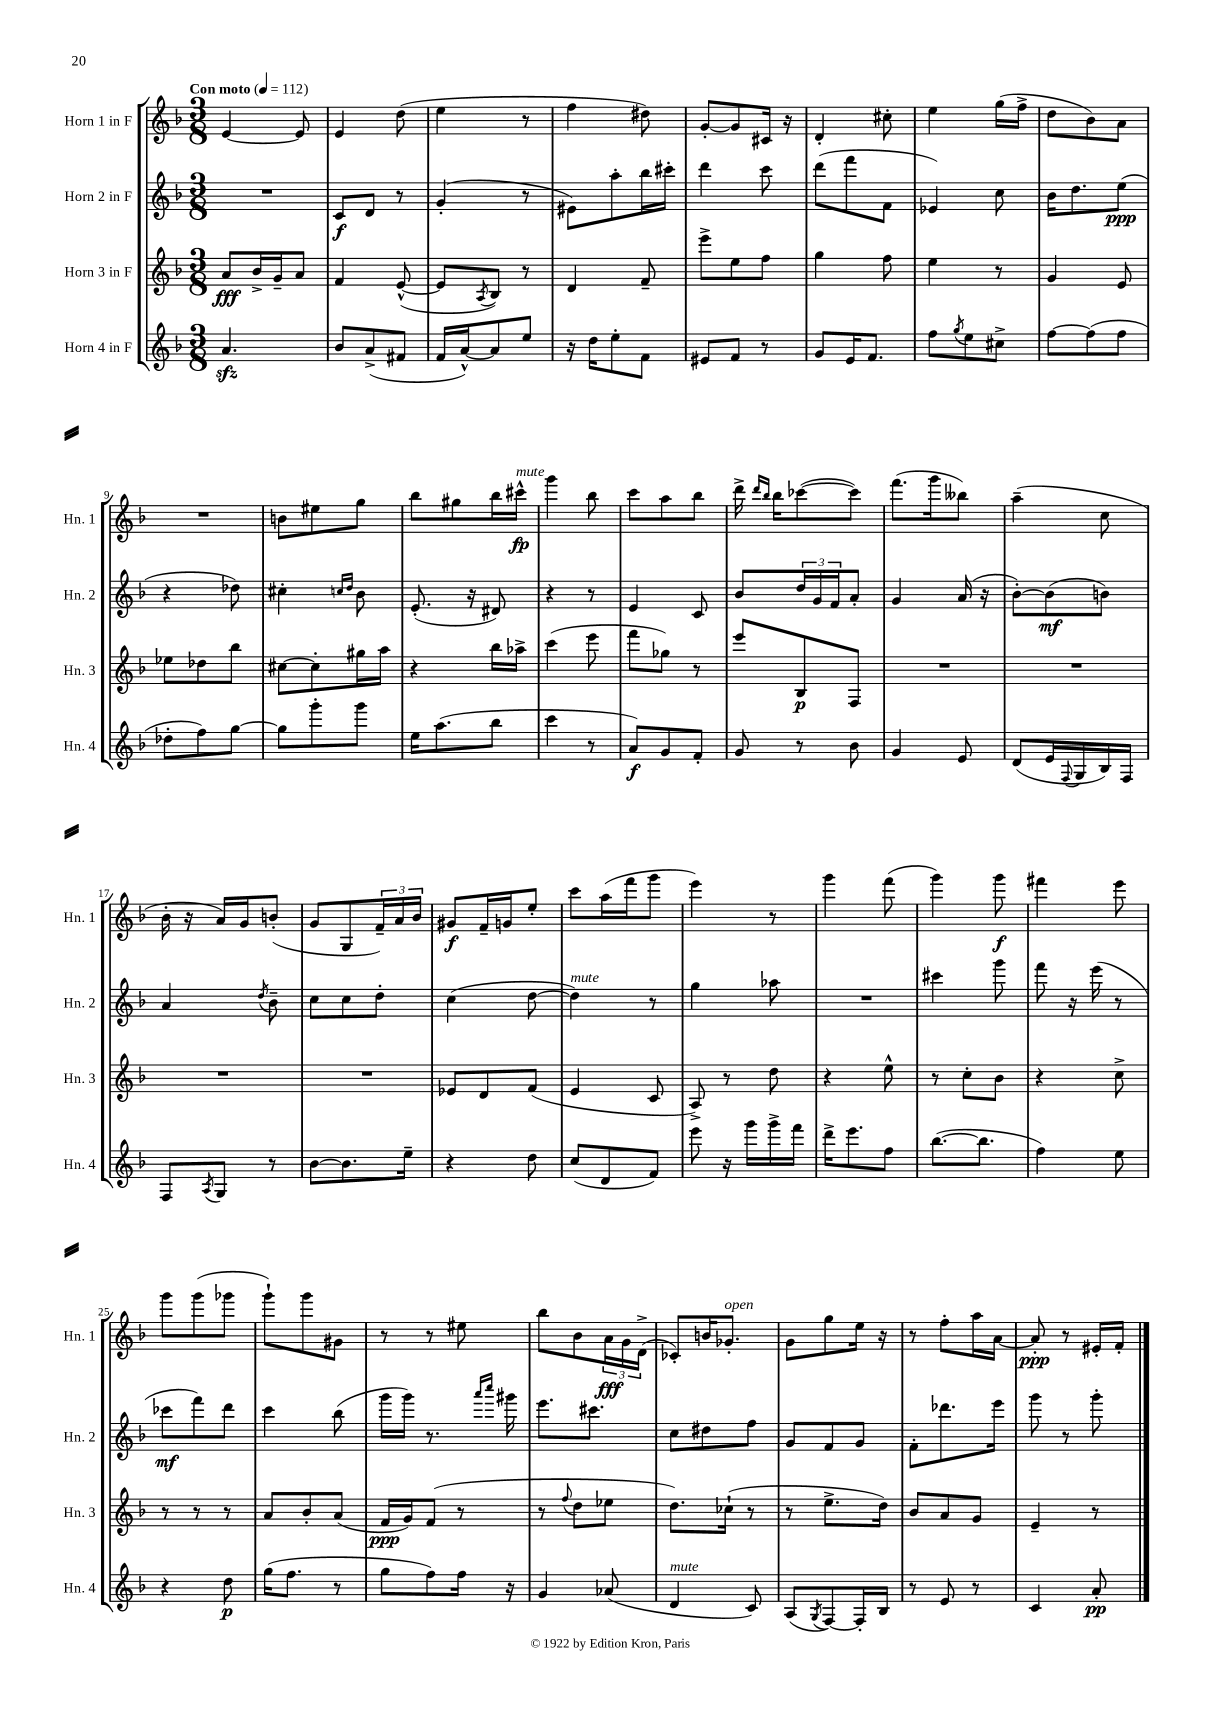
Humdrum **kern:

**kern	**kern	**kern	**kern
*staff4	*staff3	*staff2	*staff1
*clefG2	*clefG2	*clefG2	*clefG2
*k[b-]	*k[b-]	*k[b-]	*k[b-]
*M3/8	*M3/8	*M3/8	*M3/8
*MM112	*MM112	*MM112	*MM112
4.a/	8a/L	4.r	[4e/
.	16b-^/L	.	.
.	16g~/J	.	.
.	8a/J	.	8e/]
=	=	=	=
8b-/L	4f/	8c/L	4e/
(8a^/	.	8d/J	.
8f#/J	([8e^^/	8r	(8dd\
=	=	=	=
16f/LL	8e/]L	(4g'/	4ee\
[16a^^/J)	.	.	.
.	8qA/	.	.
8a/]	8B-/J)	.	.
8ee/J	8r	8r	8r
=	=	=	=
16r	4d/	8e#\L)	4ff\
16dd\LK	.	.	.
8ee'\	.	8aa'\	.
8f\J	8f~/	16bb-\L	8dd#\)
.	.	16ccc#'\JJ	.
=	=	=	=
8e#/L	8eee^\L	4ddd\	[8g'/L
8f/J	8ee\	.	8g/]
8r	8ff\J	8ccc\	16c#/Jk
.	.	.	16r
=	=	=	=
8g/L	4gg\	(8ddd\L	4d'/
16e/K	.	8fff\	.
8.f/J	.	.	.
.	8ff\	8f\J	8cc#'\
=	=	=	=
8ff\L	4ee\	4e-/)	4ee\
8qgg/	.	.	.
8ee\	.	.	.
8cc#^\J	8r	8cc\	(16gg\LL
.	.	.	16ff^\JJ
=	=	=	=
[8ff\L	4g/	16b-\LK	8dd\L
.	.	8.dd\	.
(8ff\]	.	.	8b-\)
8ff\J	8e/	(8ee\J	8a\J
=	=	=	=
8dd-'\L	8ee-\L	4r	4.r
8ff\)	8dd-\	.	.
[8gg\J	8bb-\J	8dd-\)	.
=	=	=	=
8gg\]L	[8cc#\L	4cc#'\	8b\L
8ggg'\	8cc#'\]	.	8ee#\
.	.	16qqcc/LL	.
.	.	16qqdd/JJ	.
8ggg\J	16gg#\L	8b-\	8gg\J
.	16aa\JJ	.	.
=	=	=	=
16ee\LK	4r	(8.e'/	8bb-\L
(8.aa\	.	.	.
.	.	.	8gg#\
.	.	16r	.
8bb-\J	16bb-\LL	8d#/)	16bb-\L
.	16aa-^\JJ	.	16ccc#^^\JJ
=	=	=	=
4ccc\	(4ccc\	4r	4ggg\
8r	8eee\	8r	8bb-\
=	=	=	=
8a/L)	8fff\L	4e/	8ccc\L
8g/	8gg-\J)	.	8aa\
8f'/J	8r	8c/	8bb-\J
=	=	=	=
8g/	8eee/L	8b-/L	16ddd^\
.	.	.	16qqddd/LL
.	.	.	16qqbb-/JJ
.	.	.	16bb-\LK
8r	8B-/	24dd/L	([8ccc-\
.	.	24g/	.
.	.	24f/J	.
8b-\	8F/J	8a'/J	8ccc-\]J)
=	=	=	=
4g/	4.r	4g/	(8.fff\L
.	.	.	16ggg\k
8e/	.	(16a/	8bb--\J)
.	.	16r	.
=	=	=	=
(8d/L	4.r	[8b-'\L)	(4aa~\
16e/L	.	(8b-\]	.
8qqF/	.	.	.
16G/	.	.	.
16B-/)	.	8b\J)	8cc\
16F/JJ	.	.	.
=	=	=	=
8F/L	4.r	4a/	16b-'\
.	.	.	16r
8qA/	.	.	.
8G/J	.	.	16a/LL)
.	.	.	16g/J
.	.	8qdd/	.
8r	.	8b-~\	(8b'/J
=	=	=	=
[8b-\L	4.r	8cc\L	8g/L
8.b-\]	.	8cc\	8G/
.	.	8dd'\J	24f~/L)
.	.	.	24a/
16ee~\Jk	.	.	.
.	.	.	24b-/JJ
=	=	=	=
4r	8e-/L	(4cc\	8g#/L
.	8d/	.	16f~/L
.	.	.	16g/J
8dd\	(8f/J	[8dd\	8ee'/J
=	=	=	=
(8cc/L	4e/	4dd\])	8ccc\L
8d/	.	.	(16aa\L
.	.	.	16fff\J
8f/J)	8c/	8r	8ggg\J
=	=	=	=
8eee\	8A^/)	4gg\	4eee\)
16r	8r	.	.
16ggg\LL	.	.	.
16ggg^\	8dd\	8aa-\	8r
16fff\JJ	.	.	.
=	=	=	=
16ddd^\LK	4r	4.r	4ggg\
8.eee\	.	.	.
8ff\J	8ee^^\	.	(8fff\
=	=	=	=
([8.bb-\L	8r	4ccc#\	4ggg\)
.	8cc'\L	.	.
8.bb-\]J	.	.	.
.	8b-\J	8ggg\	8ggg\
=	=	=	=
4ff\)	4r	8fff\	4fff#\
.	.	16r	.
.	.	(16eee\	.
8ee\	8cc^\	8r	8eee\
=	=	=	=
4r	8r	8ccc-\L	8ggg\L
.	8r	8fff\)	(8ggg\
8dd\	8r	8ddd\J	8ggg-\J
=	=	=	=
(16gg\LK	8a/L	4ccc\	8ggg`\L)
8.ff\J	.	.	.
.	8b-'/	.	8ggg\
8r	(8a/J	(8bb-\	8g#\J
=	=	=	=
8gg\L	16f/LL	16ggg\LL	8r
.	16g/J)	16ggg\JJ)	.
8ff\)	(8f/J	8.r	8r
16ff\Jk	8r	.	8ee#\
.	.	16qqaaa/LL	.
.	.	16qqcccc/JJ	.
16r	.	16ggg#\	.
=	=	=	=
4g/	8r	8.eee\L	8bb-\L
.	8qqff/	.	.
.	8dd\L	.	8b-\
.	.	8.ccc#\J	.
(8a-/	8ee-\J	.	24a\L
.	.	.	24g\
.	.	.	(24d^\JJ
=	=	=	=
4d/	8.dd\L)	8cc\L	8c-'/L)
.	.	8dd#\	16b/K
.	(16cc-`\Jk	.	8.g-'/J
8c/)	8r	8ff\J	.
=	=	=	=
(8A/L	8r	8g/L	8g\L
8qG/	.	.	.
[8F/)	8.ee^\L	8f/	8gg\
16F'/]L	.	8g/J	16ee\Jk
16B-/JJ	16dd\Jk)	.	16r
=	=	=	=
8r	8b-/L	8f'\L	8r
8e/	8a/	8.ddd-\	8ff'\L
8r	8g/J	.	16aa\L
.	.	16eee\Jk	[16a\JJ
=	=	=	=
4c/	4e~/	8ggg\	8a'/]
.	.	8r	8r
8a'/	8r	8ggg'\	16e#'/LL
.	.	.	16f'/JJ
==	==	==	==
*-	*-	*-	*-
